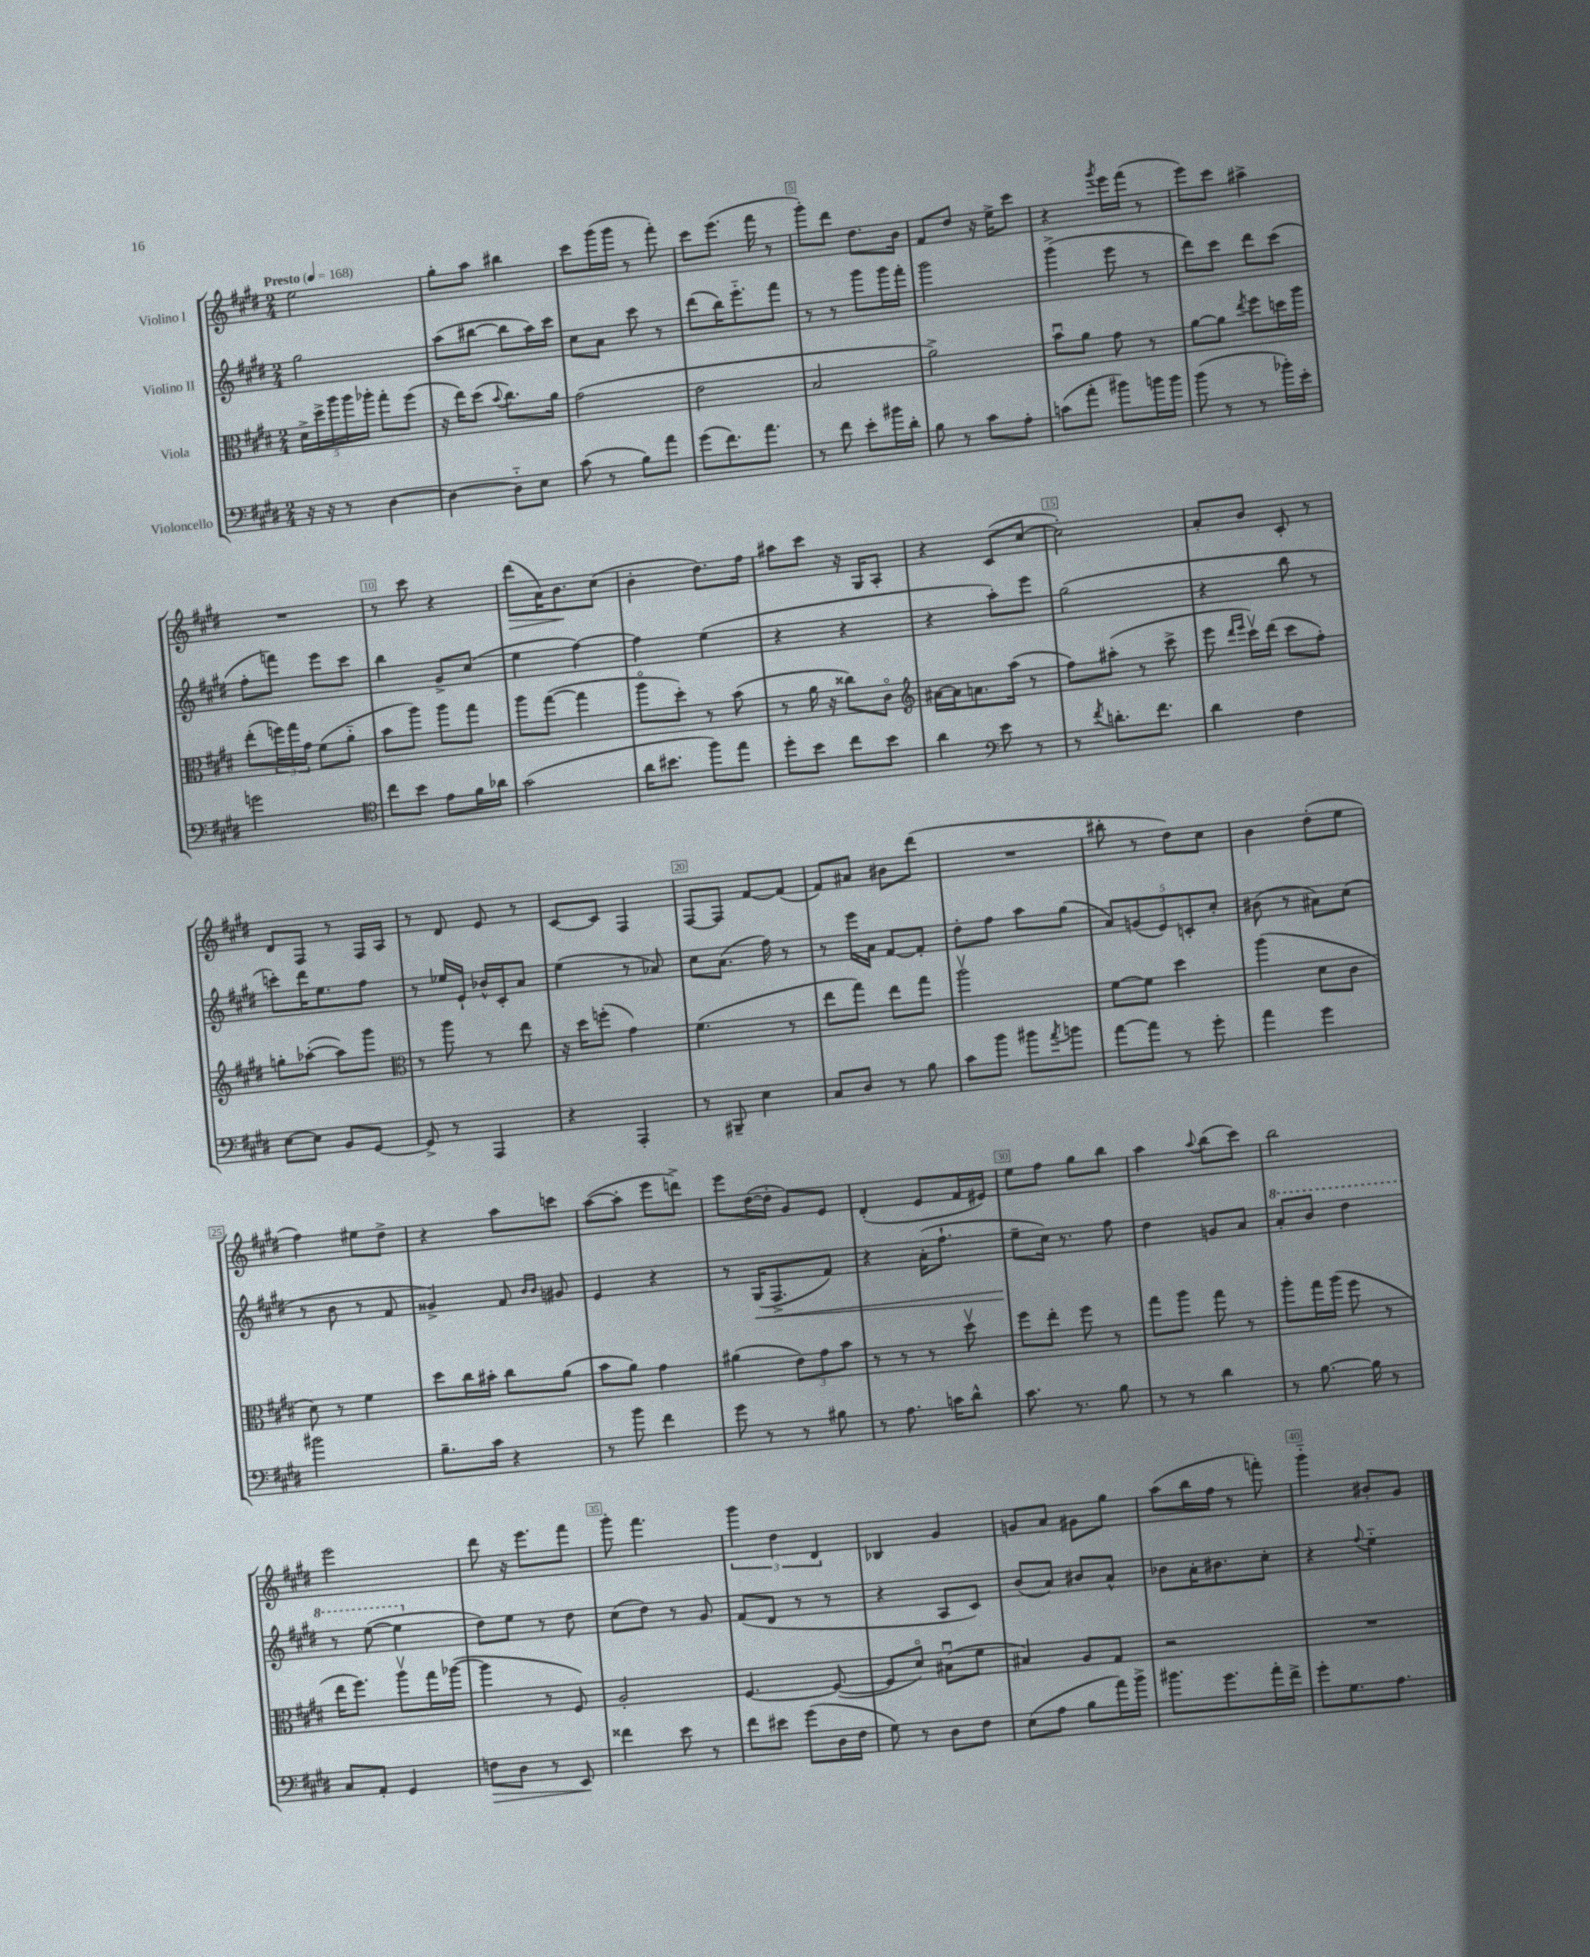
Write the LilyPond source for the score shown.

<<
\new StaffGroup <<
\new Staff = "s0" \with { instrumentName = "Violino I" } {
    \clef treble \key e \major \numericTimeSignature \time 2/4 \tempo "Presto" 4 = 168
    e''2 |
    gis''8-. a''8 bis''4 |
    cis'''8 gis'''16( gis'''16 r8 fis'''8-.) |
    cis'''8 e'''8.( fis'''16 r8 |
    gis'''8-.) dis'''8 dis''8. b'16 |
    fis'8 dis''8 r16 e''16-> cis'''8 |
    r4 \acciaccatura { gis'''8 } e'''16 fis'''16( r8 |
    e'''8) cis'''8 ais''4-> |
    R2 |
    r8 cis'''8 r4 |
    dis'''8\>( a'16) b'8.\! cis''8( |
    b'4-. dis''8.) fis''16 |
    ais''8 cis'''8 r16 gis16 a8-. |
    r4 cis'8( cis''8~ |
    cis''2-.) |
    a'8-. b'8 cis'8-. r8 |
    dis'8 fis8 r8 fis16 a16 |
    r8 dis'8 e'8 r8 |
    cis'8~ cis'8 fis4 |
    fis8~ fis8 fis'8~ fis'8( |
    fis'8) ais'8 bis'8 dis'''8( |
    R2 |
    bis''8-. r8 dis''8) cis''8 |
    b'4 dis''8-.( e''8 |
    fis''4) eis''8 dis''8-> |
    r4 a''8 c'''8 |
    a''8~( a''8-. e'''8 d'''8->) |
    e'''8 dis''16~( dis''16-. gis'8) e'8 |
    dis'4-.( e'8 fis'16 eis'16) |
    e''8 fis''8 gis''8 b''8 |
    a''4 \appoggiatura { a''8 } b''8( cis'''8) |
    b''2 |
    e'''2 |
    dis'''8 r16 e'''8. fis'''8 |
    gis'''8-. fis'''4. |
    \tuplet 3/2 { gis'''4 dis''4 dis'4 } |
    bes4 gis'4 |
    g'8 a'8 gis'8 gis''8 |
    a''8( b''16 fis''16 r8 f'''8-.) |
    gis'''4-_ bis'8-. gis'8 \bar "|." |
}
\new Staff = "s1" \with { instrumentName = "Violino II" } {
    \clef treble \key e \major \numericTimeSignature \time 2/4
    gis''2 |
    a''8( bis''8~ bis''8 a''16) cis'''16 |
    cis''8 a'8 cis'''8 r8 |
    dis'''8( b''16) e'''8.-_ fis'''8 |
    r8 r8 gis'''8 gis'''16 fis'''16-. |
    gis'''2 |
    gis'''4->( e'''8 r8 |
    dis'''8) cis'''8 dis'''8 cis'''8( |
    fis''8-. f'''8) e'''8 cis'''8 |
    b''4 gis'8-> cis''8( |
    e''4 fis''4~) |
    fis''4 e''4( |
    r4 r4 |
    r4 a''8-.) e'''8 |
    gis''2( |
    r4 b''8 r8 |
    c'''8-.) dis'''16 e''8. fis''8 |
    r8 ees''16 e'16-! bes'16-^ cis'16-. a'8 |
    e''4( r8 aes'8) |
    cis''8 a'8.( fis''16) r8 |
    r8 e'''16 a'16 fis'8~ fis'8-. |
    dis''8-. fis''8 a''8 gis''8( |
    \tuplet 5/4 { a'8) g'8( e'8) c'8-. cis''8-. } |
    bis'8( r8 ais'8) cis''8( |
    r8 b'8 r8 fis'8 |
    gisis'4->) fis'8 \grace { b'16 b'16 } gis'8 |
    e'4 r4 |
    r8 gis16\<( fis8.-> fis'8) |
    r4 a'16-.( fis''8.-! |
    e''8--\! cis''16) r8. fis''8 |
    dis''4 g'8 a'8 |
    \ottava #1 a''8-. b''8 dis'''4 |
    r8 e'''8~( e'''4 \ottava #0 |
    dis''8) e''8 r8 dis''8 |
    cis''8( dis''8) r8 gis'8 |
    fis'8( dis'8 r8 r8 |
    r4 a8 cis'8) |
    b'8( a'8) bis'8 a'8-^ |
    bes'8 a'16-. bis'8. cis''8-. |
    r4 \appoggiatura { fis''8 } e''4-_ \bar "|." |
}
\new Staff = "s2" \with { instrumentName = "Viola" } {
    \clef alto \key e \major \numericTimeSignature \time 2/4
    \tuplet 5/4 { dis'16-> dis''16-> a''16 a''16 aes''16-. } gis''8-. fis''8( |
    r16 e''16) dis''8( \appoggiatura { b'8 } cis''8.) a'16 |
    gis'2( |
    e'2 |
    b2 |
    a'2->) |
    b'8\downbow a'8 gis'8 r8 |
    a'8~ a'8 \acciaccatura { e''8 } fis''8 d''16 a''16 |
    e''8-.( \tuplet 3/2 { f''16) gis''16 gis'16 } fis'8( a'8-_ |
    b'8 a''8) a''8 gis''8 |
    a''8 gis''8~( gis''4 |
    a''8\flageolet dis''8-.) r8 b'8( |
    r8 a'16 r16 cisis''8) cis'8\flageolet |
    \clef treble ais'16~ ais'16 a'8. a''16( r8 |
    fis''8) ais''8-.( r8 cis'''8-> |
    e'''8 \grace { dis'''16 e'''16 } cis'''16\upbow) dis'''16( cis'''8 fis''8-.) |
    g''8-. aes''8~-.( aes''8) gis'''8 |
    \clef alto r8 a''8 r8 e''8 |
    r16 dis''16 f''8-.( gis'4) |
    fis'4.( r8 |
    e''8 gis''8) e''8 gis''8 |
    a''2\upbow |
    fis'8~ fis'8 dis''4 |
    a''4( dis'8 cis'8 |
    dis'8) r8 fis'4 |
    dis''8 cis''16 bis'16-. cis''8 a'8( |
    b'8 a'8) gis'4 |
    ais'4( \tuplet 3/2 { e'8) gis'8 b'8 } |
    r8 r8 r8 dis''8\upbow |
    fis''8 e''8-. fis''8 r8 |
    gis''8 a''8 gis''8 r8 |
    a''8-. gis''16 a''16( fis''8 r8 |
    e''16 fis''8.) a''8\upbow gis''16 aes''16~( |
    aes''4 r8 fis8) |
    a2-. |
    fis4.~ fis8~( |
    fis8 dis'8\flageolet) bis8\downbow( fis'8 |
    bis4) a8 gis8 |
    r2 |
    R2 \bar "|." |
}
\new Staff = "s3" \with { instrumentName = "Violoncello" } {
    \clef bass \key e \major \numericTimeSignature \time 2/4
    r16 r16 r8 dis4~ |
    dis4~ dis8-_ e8 |
    cis'8( r8 b8) a'8 |
    gis'8( fis'8.) a'8. |
    r8 fis'8 e'8-. bis'16 dis'16-. |
    b8 r8 cis'8 a8-. |
    c'8( a'8-. bis'8) b'16 b'16 |
    b'8( r8 r8 bes'16-.) e'16-. |
    g'2 |
    \clef tenor cis''8 b'8 e'8 fis'16 aes'16 |
    gis'2( |
    a'16 bis'8. fis''8) e''8 |
    dis''8-. b'8 cis''8 b'8 |
    a'4 \clef bass e'8 r8 |
    r8 \acciaccatura { fis'8 } d'8.-. fis'8. |
    dis'4 fis4 |
    e8~ e8 b,8 gis,8~ |
    gis,8-> r8 a,,4 |
    r4 a,,4-. |
    r8 bis,,8-- e4 |
    cis8 dis8 r8 b8 |
    cis'8 b'8 bis'8 \acciaccatura { a'8 } b'8 |
    a'8~ a'8 r8 gis'8-. |
    a'4 gis'4 |
    bis'2 |
    b8.-- cis'16 r4 |
    r8 b'8 fis'4 |
    gis'8 r8 r8 bis8 |
    r8 a8. c'16 dis'8-^ |
    cis'8. r8. b8 |
    r8 r8 dis'4 |
    r8 b8.~ b16 r8 |
    cis8 a,8-. gis,4 |
    f8\> dis8 r8 e,8\! |
    fisis'4 e'8 r8 |
    fis'8 eis'8 gis'8( dis16 fis16 |
    gis8) r8 dis8 fis8 |
    e8( a8 b8 a'16) b'16-> |
    bis'8. gis'8. a'16-. fis'16-> |
    gis'8-. gis8. a8. \bar "|." |
}
>>
>>
\layout { \context { \Score \override BarNumber.break-visibility = ##(#f #t #t) barNumberVisibility = #(every-nth-bar-number-visible 5) \override BarNumber.stencil = #(make-stencil-boxer 0.1 0.3 ly:text-interface::print) } }
